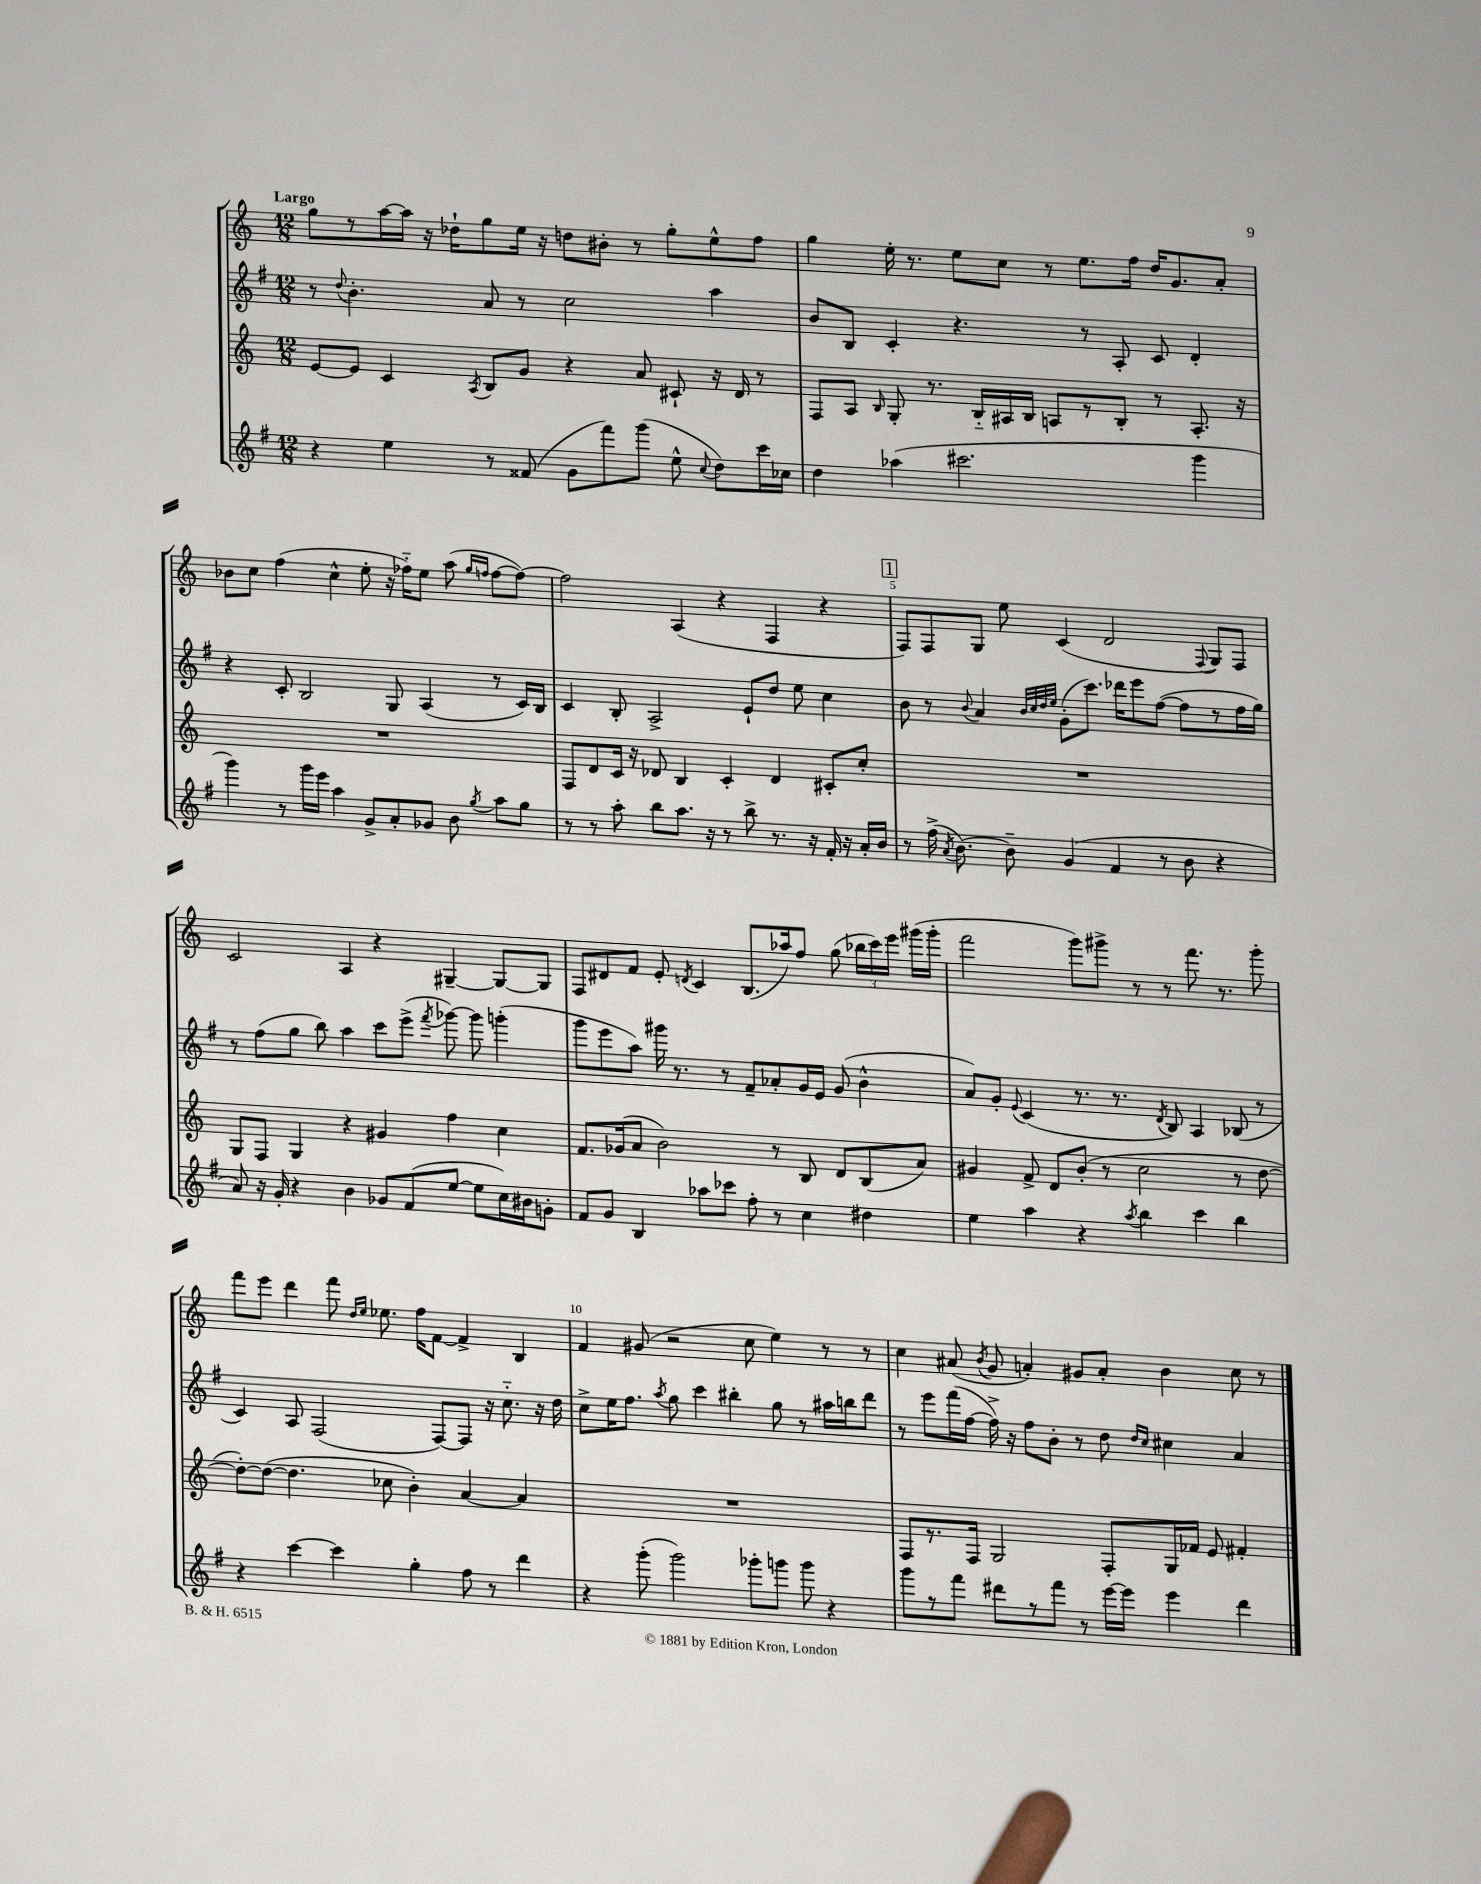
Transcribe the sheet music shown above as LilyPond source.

<<
\new StaffGroup <<
\new Staff = "s0" {
    \clef treble \key c \major \numericTimeSignature \time 12/8 \tempo "Largo"
    \autoBeamOff g''8[ r8 a''16~ a''16] r16 des''16[-! g''8 e''16] r16 d''8[ bis'8]-. r8 g''8[-. e''8-^ f''8] |
    g''4 e''16-. r8. e''8[ c''8] r8 e''8.[ f''16] d''16[ g'8. a'8]-. |
    bes'8[ c''8] f''4( c''4-^ e''8-. r16 fes''16[-_) e''8] a''8( \grace { g''16[ f''16] } f''8[~ f''8]~) |
    f''2 a4( r4 f4 r4 |
    \mark \markup { \box "1" } f8[) f8 g8] e''8 c'4( d'2 \appoggiatura { f8 } g8[) f8] |
    c'2 a4 r4 gis4~-- gis8[~ gis8] |
    f8[ dis'8 f'8] e'8-. \acciaccatura { d'8 } c'4 b8.[( aes''16) f''8] g''8( \tuplet 3/2 { bes''16[ c'''16) e'''16] } gis'''16[( gis'''16]-. |
    f'''2 g'''8[) gis'''8]-> r8 r8 f'''8. r8. gis'''8-. |
    f'''8[ e'''8] d'''4 f'''8 \grace { d''16[ e''16] } ees''8. f''16[ f'8]~ f'4-> b4 |
    f'4 gis'8( r2 c''8 e''4) r8 r8 |
    c''4 ais'8( \acciaccatura { b'8 } g'8 a'4-.) gis'8[ a'8]-. b'4 c''8 r8 \bar "|." |
}
\new Staff = "s1" {
    \clef treble \key g \major \numericTimeSignature \time 12/8
    \autoBeamOff r8 \appoggiatura { d''8 } b'4.-. a'8 r8 c''2 a''4 |
    b'8[ b8] c'4-. r4. r8 a8-. c'8 d'4-. |
    r4 c'8-. b2 g8 a4( r8 c'16[) b16] |
    c'4 b8-. a2-> e'8[-! d''8] e''8 c''4 |
    \mark \markup { \box "1" } b'8 r8 \appoggiatura { b'8 } a'4 \grace { b'32[ c''32 d''32 e''32] } g'8[-.( c'''8.]) des'''16[ e'''8 fis''8]~( fis''8[ r8 fis''16 g''16]) |
    r8 fis''8[( g''8] b''8) a''4 c'''8[ e'''8]->( \acciaccatura { fis'''8 } ges'''8~) ges'''8 g'''4-.( |
    g'''8[ e'''8 a''8]) gis'''16 r8. r8 fis'8[-- aes'8-. g'16 e'16] g'8( b'4-^ |
    a'8[) g'8]-. \appoggiatura { e'8 } c'4( r8. r8. \acciaccatura { d'8 } b8) a4 bes8( r8 |
    c'4) a8 fis2( fis8[~) fis8] r16 c''8.-_ r16 d''16 |
    c''8[-> e''16 fis''8.] \acciaccatura { a''8 } g''8 c'''4 bis''4-. g''8 r8 ais''16[ b''16 d'''8] |
    r8 e'''8[ fis'''16( fis''16]~ fis''16->) r16 fis''8[ b'8]-. r8 d''8 \grace { d''16[ c''16] } cis''4 a'4 \bar "|." |
}
\new Staff = "s2" {
    \clef treble \key c \major \numericTimeSignature \time 12/8
    \autoBeamOff e'8[~ e'8] c'4 \acciaccatura { a8 } b8[ g'8] r4 a'8 cis'8-! r16 d'16 r8 |
    f8[ a8] \grace { b16 } g8-. r8. b16[-_ ais16 b16] a8[ r8 b8]-. r8 a8.-. r16 |
    R1. |
    f8[ d'8 c'16] r16 des'8 b4 c'4-. des'4 cis'8[-. c''8]-. |
    \mark \markup { \box "1" } R1. |
    g8[ f8] g4 r4 gis'4 f''4 c''4 |
    f'8.[ ges'16( a'8] b'2) r8 b8 d'8[ b8( a'8]) |
    gis'4 f'8-> d'8[ b'8]-.( r8 c''2 r8 d''8~ |
    d''8[~-.) d''8]~( d''4. ces''8 b'4-.) a'4~ a'4 |
    R1. |
    f8[ r8. f16] g2 f8[-. g16 fes'16] e'8 fis'4-. \bar "|." |
}
\new Staff = "s3" {
    \clef treble \key g \major \numericTimeSignature \time 12/8
    \autoBeamOff r4 e''4 r8 fisis'8( g'8[ fis'''8) g'''8]( e''8-^ \appoggiatura { c''8 } d''8[) c'''16 ces''16] |
    d''4 aes''4( cis'''2. g'''4 |
    g'''4) r8 g'''16[ e'''16] a''4 g'8[-> a'8-. ges'8] b'8 \acciaccatura { g''8 } a''8[ g''8] |
    r8 r8 a''8-. b''8[ a''8.] r16 r8 b''8-> r8. r16 fis'16-. r16 a'16[-. b'16] |
    \mark \markup { \box "1" } r8 fis''16->( \acciaccatura { a'8 } b'8.~) b'8-- g'4( fis'4 r8 b'8 r4 |
    a'8) r16 g'16-. r4 b'4 ges'8[ fis'8( e''8]~ e''8[ c''16) bis'16 g'8]-. |
    fis'8[ g'8] b4 aes''8[ ces'''8] fis''8-. r8 c''4 dis''4 |
    e''4 a''4 r4 \acciaccatura { a''8 } b''4 c'''4 b''4 |
    r4 c'''4~ c'''4 g''4-. fis''8 r8 d'''4 |
    r4 g'''8-.( g'''2) ges'''8[-. g'''8] g'''8 r4 |
    g'''8[ r8 fis'''8] dis'''8[ r8 fis'''8] r8 e'''16[~ e'''16] e'''4 dis'''4 \bar "|." |
}
>>
>>
\layout { \context { \Score \override BarNumber.break-visibility = ##(#f #t #t) barNumberVisibility = #(every-nth-bar-number-visible 5) } }
